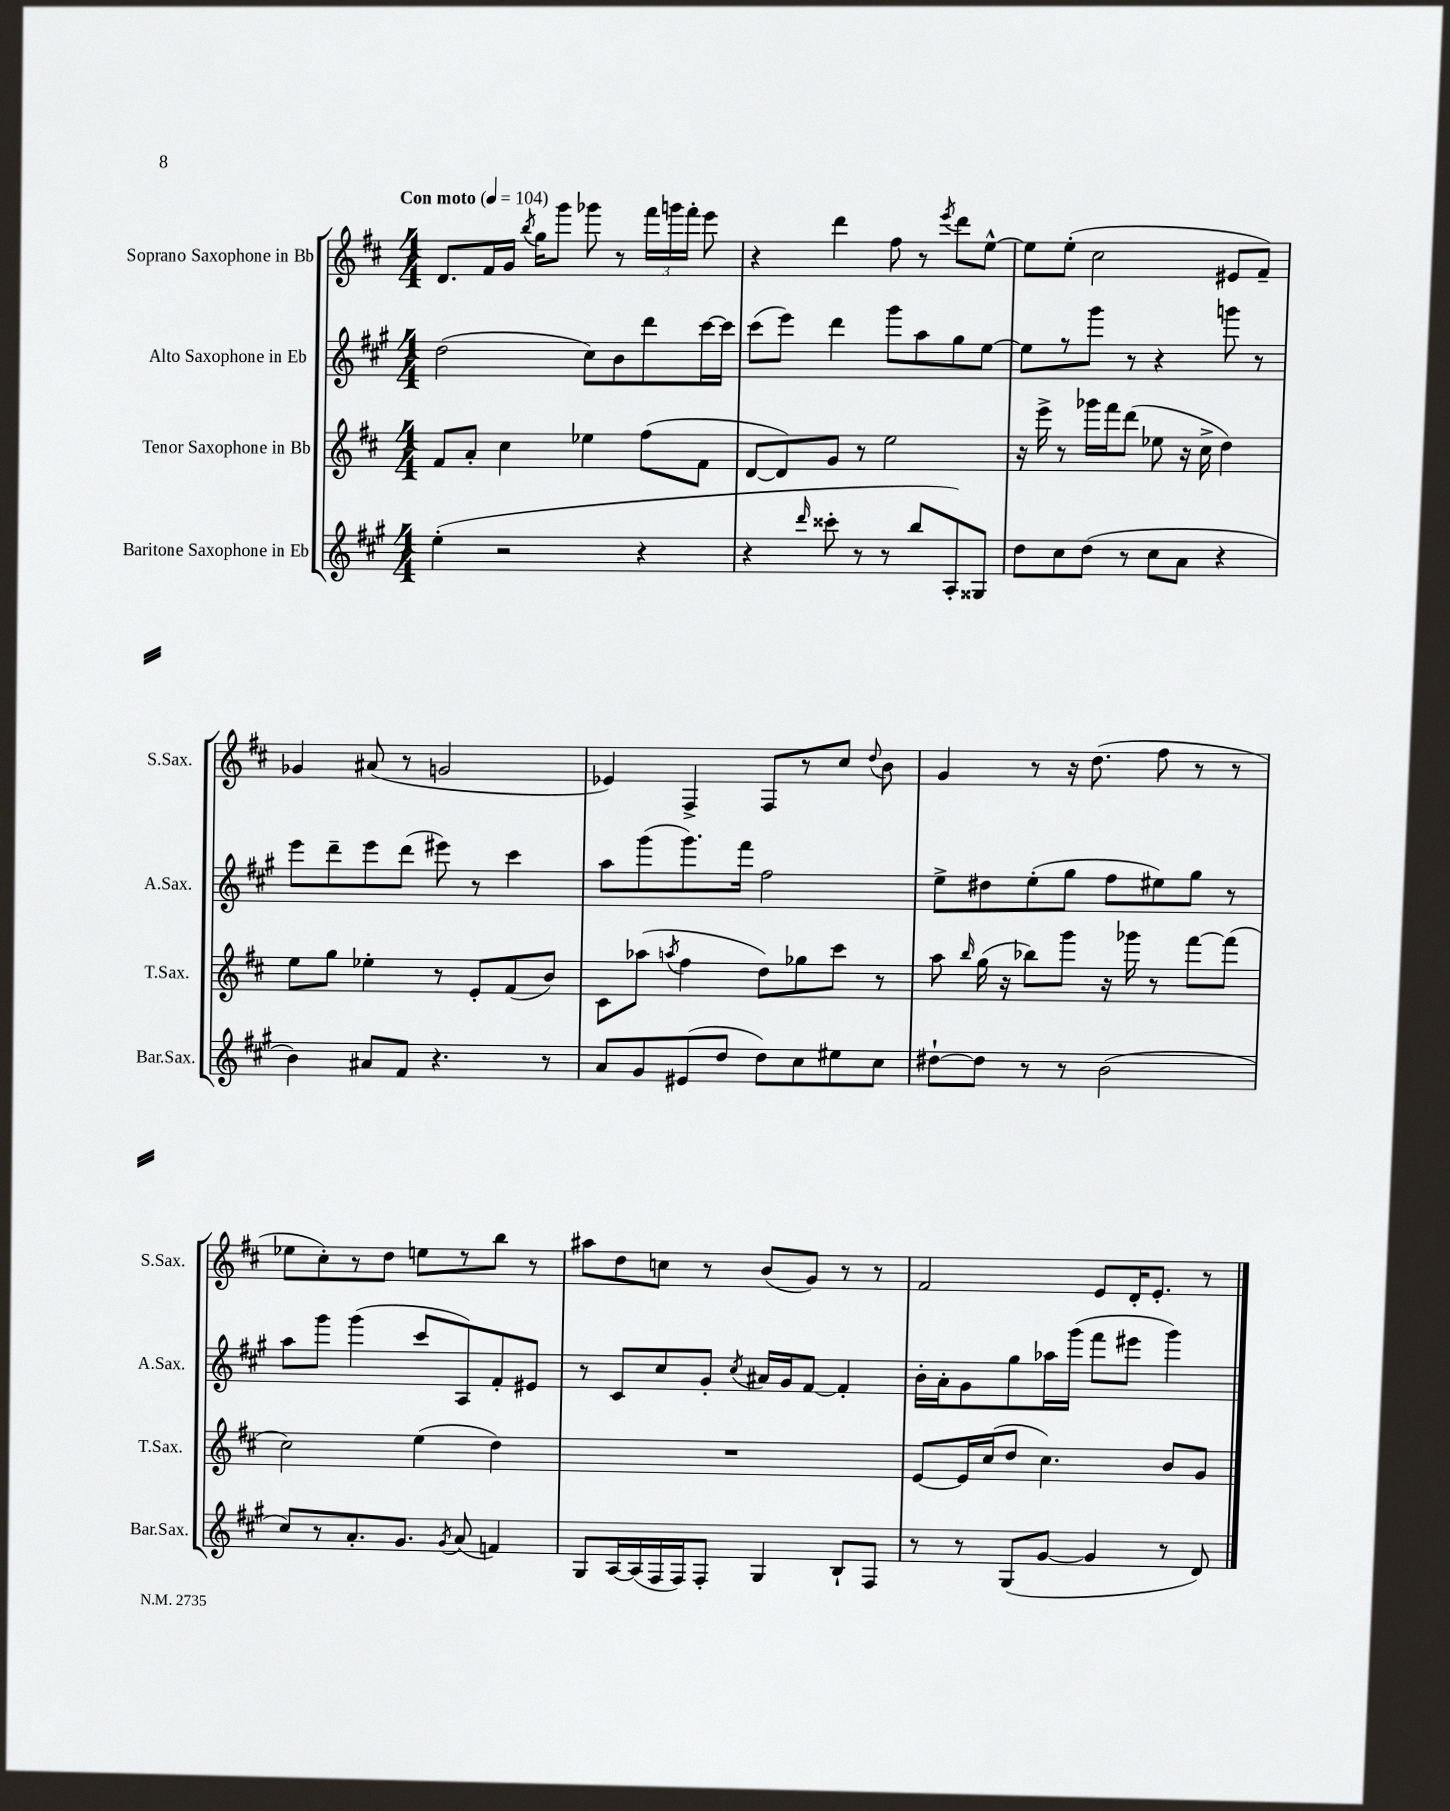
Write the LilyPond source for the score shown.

<<
\new StaffGroup <<
\new Staff = "s0" \with { instrumentName = "Soprano Saxophone in Bb" shortInstrumentName = "S.Sax." } {
    \clef treble \key d \major \numericTimeSignature \time 4/4 \tempo "Con moto" 4 = 104
    \autoBeamOff d'8.[ fis'16 g'16] \acciaccatura { b''8 } g''16[ g'''8] ges'''8 r8 \tuplet 3/2 { fis'''16[ g'''16 fis'''16]-. } e'''8 |
    r4 d'''4 fis''8 r8 \acciaccatura { e'''8 } d'''8[ e''8]~-^ |
    e''8[ e''8]-.( cis''2 eis'8[ fis'8]--) |
    ges'4 ais'8( r8 g'2 |
    ees'4) fis4-> fis8[ r8 cis''8] \appoggiatura { d''8 } b'8 |
    g'4 r8 r16 d''8.( fis''8 r8 r8 |
    ees''8[ cis''8-.) r8 d''8] e''8[ r8 b''8] r8 |
    ais''8[ d''8 c''8] r8 b'8[( g'8]) r8 r8 |
    fis'2 e'8[ d'16-. e'8.]-. r8 \bar "|." |
}
\new Staff = "s1" \with { instrumentName = "Alto Saxophone in Eb" shortInstrumentName = "A.Sax." } {
    \clef treble \key a \major \numericTimeSignature \time 4/4
    \autoBeamOff d''2( cis''8[) b'8 d'''8 cis'''16~ cis'''16] |
    cis'''8[( e'''8]) d'''4 gis'''8[ a''8 gis''8 e''8]~ |
    e''8[ r8 gis'''8] r8 r4 g'''8 r8 |
    e'''8[ d'''8-- e'''8 d'''8]( eis'''8) r8 cis'''4 |
    a''8[ gis'''8( gis'''8.) fis'''16] fis''2 |
    e''8[-> dis''8 e''8-.( gis''8] fis''8[ eis''8) gis''8] r8 |
    a''8[ gis'''8] gis'''4( cis'''8[ a8) fis'8-. eis'8] |
    r8 cis'8[ cis''8 gis'8]-. \acciaccatura { cis''8 } ais'16[ gis'16 fis'8]~ fis'4-. |
    b'16[-. a'16-. gis'8 gis''8 aes''16 gis'''16]( fis'''8[ eis'''8] gis'''4) \bar "|." |
}
\new Staff = "s2" \with { instrumentName = "Tenor Saxophone in Bb" shortInstrumentName = "T.Sax." } {
    \clef treble \key d \major \numericTimeSignature \time 4/4
    \autoBeamOff fis'8[ a'8]-. cis''4 ees''4 fis''8[( fis'8] |
    d'8[~ d'8) g'8] r8 e''2 |
    r16 e'''16-> r8 ges'''16[ fis'''16 d'''8]( ees''8 r16 cis''16-> d''4) |
    e''8[ g''8] ees''4-. r8 e'8[-. fis'8( b'8]) |
    cis'8[ aes''8]( \acciaccatura { a''8 } fis''4 d''8[) ges''8 cis'''8] r8 |
    a''8 \grace { b''16 } g''16( r16 bes''8[) g'''8] r16 ges'''16 r8 fis'''8[~ fis'''8]( |
    cis''2) e''4( d''4) |
    R1 |
    e'8[~ e'16 cis''16( d''8] cis''4.) b'8[ g'8] \bar "|." |
}
\new Staff = "s3" \with { instrumentName = "Baritone Saxophone in Eb" shortInstrumentName = "Bar.Sax." } {
    \clef treble \key a \major \numericTimeSignature \time 4/4
    \autoBeamOff e''4-.( r2 r4 |
    r4 \grace { d'''16 } cisis'''8-. r8 r8 b''8[ a8-.) gisis8] |
    d''8[ cis''8 d''8]( r8 cis''8[ a'8] r4 |
    b'4) ais'8[ fis'8] r4. r8 |
    a'8[ gis'8 eis'8( d''8] d''8[) cis''8 eis''8 cis''8] |
    dis''8[~-! dis''8] r8 r8 b'2( |
    cis''8[) r8 a'8.-. gis'8.] \acciaccatura { gis'8 } a'8( f'4) |
    gis8[ a16~ a16( fis16 fis16) fis8]-. gis4 b8[-! fis8] |
    r8 r8 gis8[( gis'8]~ gis'4 r8 d'8) \bar "|." |
}
>>
>>
\layout { \context { \Score \remove "Bar_number_engraver" } }
